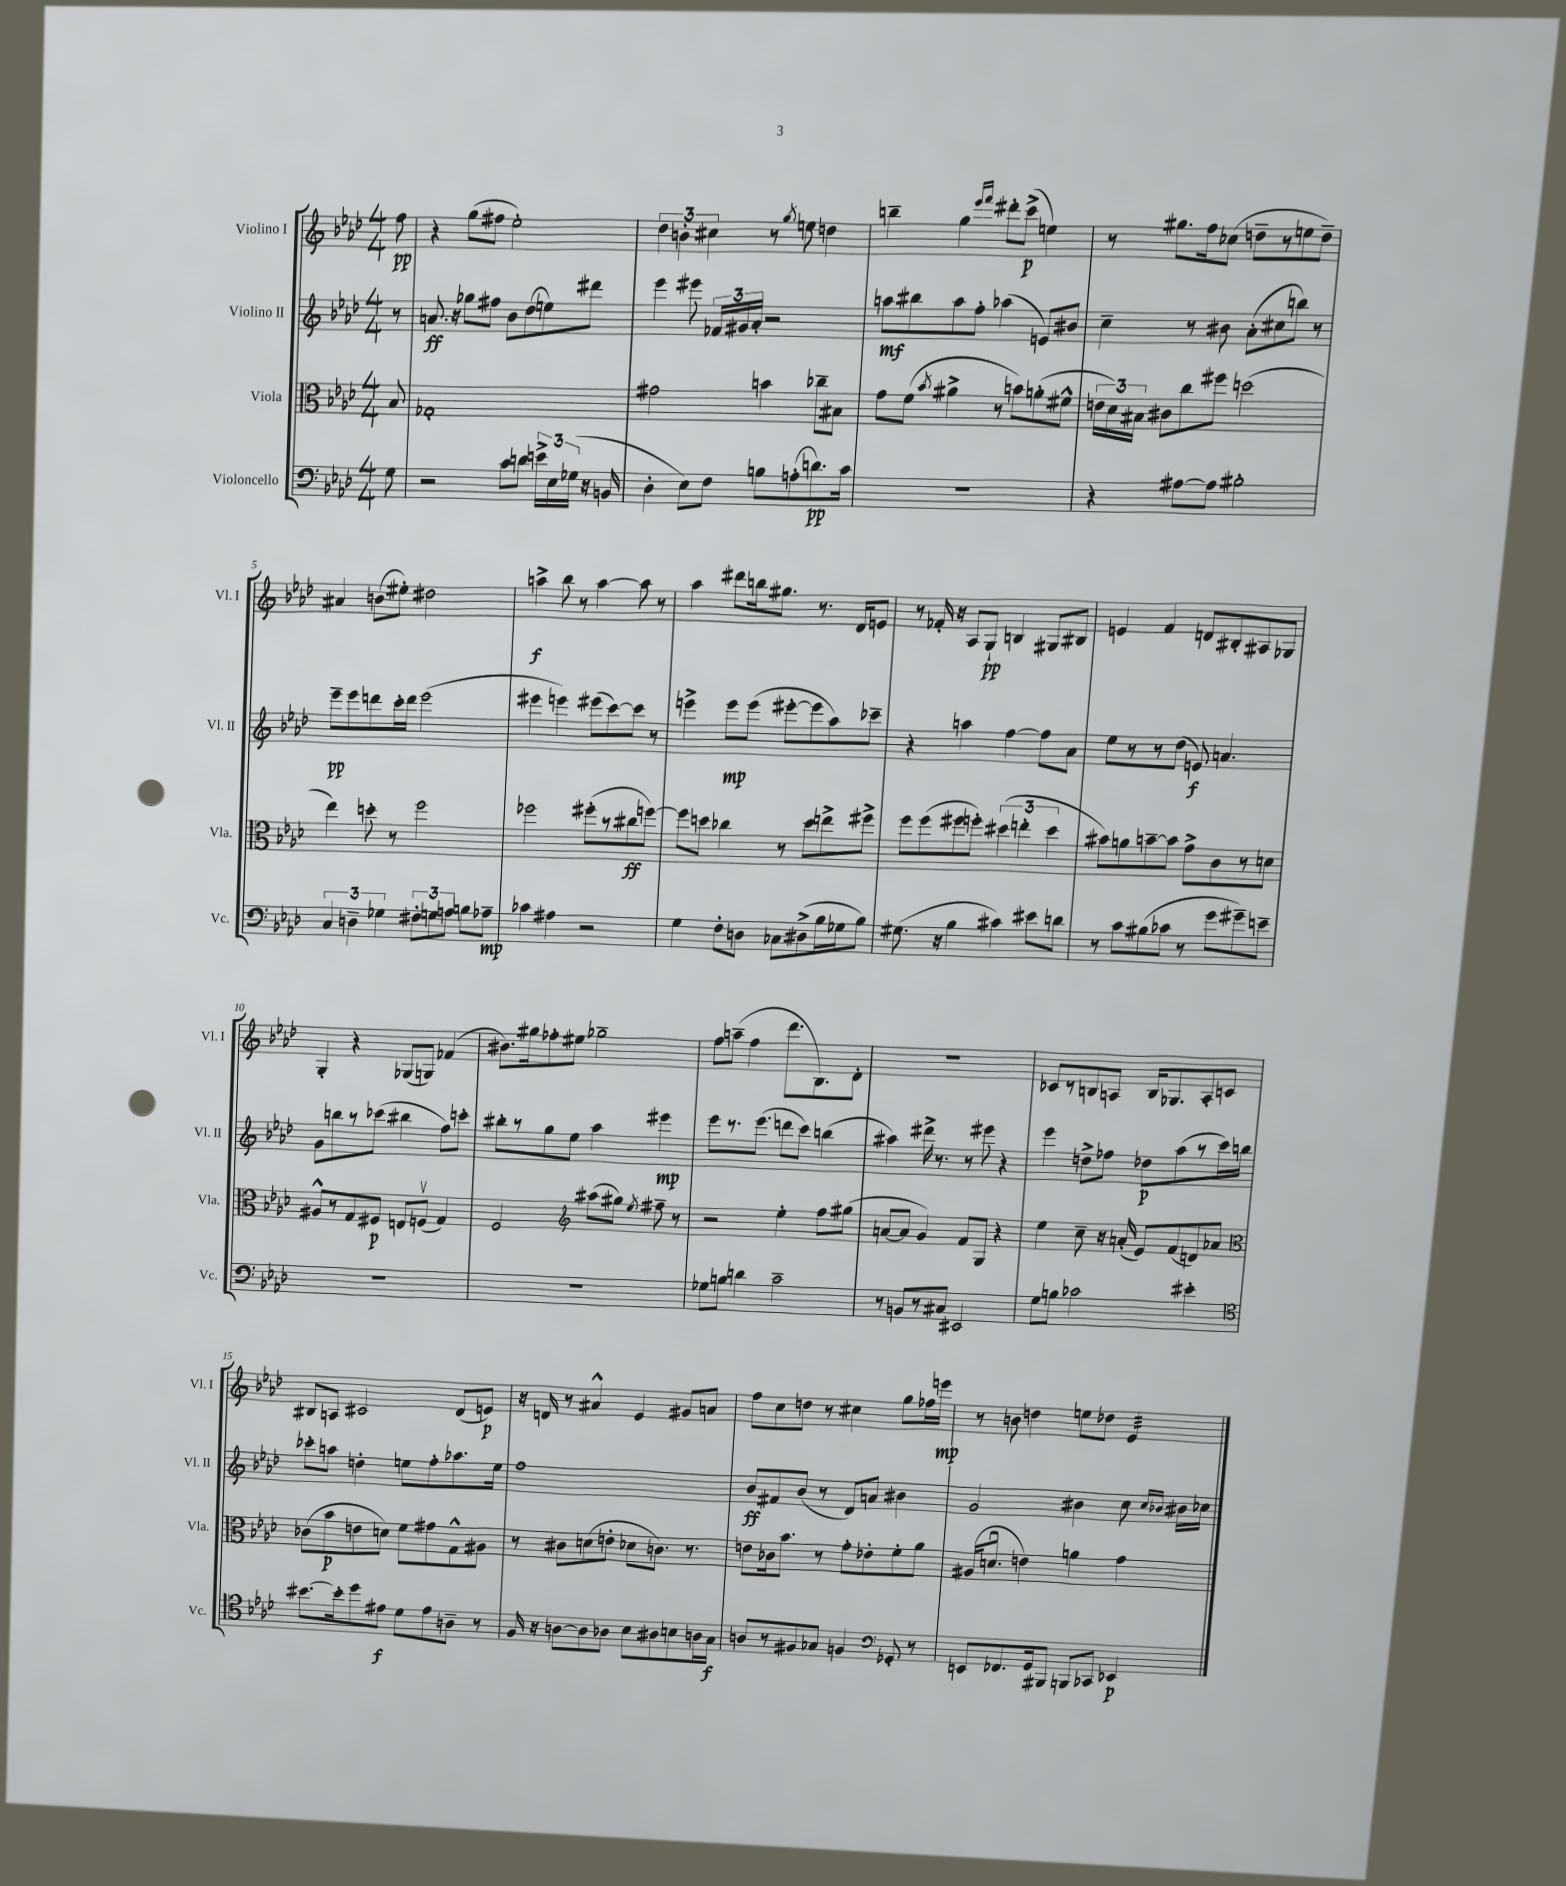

**kern	**dynam	**kern	**dynam	**kern	**dynam	**kern	**dynam
*part4	*part4	*part3	*part3	*part2	*part2	*part1	*part1
*staff4	*staff4	*staff3	*staff3	*staff2	*staff2	*staff1	*staff1
*I"Violoncello	*	*I"Viola	*	*I"Violino II	*	*I"Violino I	*
*I'Vc.	*	*I'Vla.	*	*I'Vl. II	*	*I'Vl. I	*
*clefF4	*	*clefC3	*	*clefG2	*	*clefG2	*
*k[b-e-a-d-]	*	*k[b-e-a-d-]	*	*k[b-e-a-d-]	*	*k[b-e-a-d-]	*
*M4/4	*	*M4/4	*	*M4/4	*	*M4/4	*
=	=	=	=	=	=	=	=
8G\	.	8B-/	.	8r	.	8ff\	pp
=1	=1	=1	=1	=1	=1	=1	=1
2r	.	1G-X'	.	8.an/	ff	4r	.
.	.	.	.	16r	.	.	.
.	.	.	.	8gg-X\L	.	(8gg\L	.
.	.	.	.	8ff#X\J	.	8ff#X\J	.
8c\L	.	.	.	8b-\L	.	2ee-'\)	.
8dn\J	.	.	.	(8dd-\	.	.	.
24en^\LL	.	.	.	8een\)	.	.	.
24E-\	.	.	.	.	.	.	.
(24G-X\JJ	.	.	.	.	.	.	.
16r	.	.	.	8ddd#X\J	.	.	.
16BBn/	.	.	.	.	.	.	.
=2	=2	=2	=2	=2	=2	=2	=2
4D-'\	.	2g#X\	.	4eee-\	.	6dd-\	.
.	.	.	.	.	.	6bn'\	.
8E-\L)	.	.	.	8eee#X\	.	.	.
.	.	.	.	.	.	6cc#X\	.
8F\J	.	.	.	24f-X/LL	.	.	.
.	.	.	.	24g#X/	.	.	.
.	.	.	.	24a-'/JJ	.	.	.
8Bn\L	.	4bn\	.	2r	.	8r	.
.	.	.	.	.	.	8qgg/	.
(8An'\	.	.	.	.	.	8een\	.
8.dn\)	pp	8cc-X~\L	.	.	.	4ddn\	.
.	.	8B#X\J	.	.	.	.	.
16c\Jk	.	.	.	.	.	.	.
=3	=3	=3	=3	=3	=3	=3	=3
1r	.	8g\L	.	8aan\L	mf	4bbn~\	.
.	.	(8f\J	.	8bb#X\	.	.	.
.	.	8qb-/	.	.	.	.	.
.	.	4a#X^\	.	8aa\	.	4gg\	.
.	.	.	.	8ff'\J	.	.	.
.	.	.	.	.	.	16qqeee-/LL	.
.	.	.	.	.	.	16qqfff/JJ	.
.	.	8r	.	(4aa-X\	.	8ddd#X'\L	.
.	.	8bn\L)	.	.	.	(8ccc^\J	p
.	.	(8an'\	.	8en/L)	.	4een\)	.
.	.	8f#X^^\J	.	8b#X/J	.	.	.
=4	=4	=4	=4	=4	=4	=4	=4
4r	.	24en\LL	.	4cc~\	.	8r	.
.	.	24d-\)	.	.	.	.	.
.	.	24B#X\JJ	.	.	.	.	.
.	.	8c#X\L	.	.	.	8.gg#X\L	.
[8A#X\L	.	8cc\	.	8r	.	.	.
.	.	.	.	.	.	16ff\k	.
8A#\J]	.	8ff#X\J	.	8b#X\	.	(8cc-X\J	.
2B#X'\	.	(2ddn\	.	(8a-'\L	.	8ddn~\L	.
.	.	.	.	8cc#X\	.	8r	.
.	.	.	.	8bbn\J)	.	8een\	.
.	.	.	.	8r	.	8dd~\J)	.
!!LO:LB:g=z
=5	=5	=5	=5	=5	=5	=5	=5
6C/	.	4ee-\)	.	8eee-~\L	pp	4a#X/	.
.	.	.	.	8eee-\	.	.	.
6Dn~\	.	.	.	.	.	.	.
.	.	8ddn'\	.	8dddn\	.	(8bn\L	.
6G-X\	.	.	.	.	.	.	.
.	.	8r	.	16ccc'\L	.	8ee#X'\J)	.
.	.	.	.	16ddd\JJ	.	.	.
12F#X'\L	.	2ff\	.	(2eee-\	.	2dd#X\	.
12Gn\	.	.	.	.	.	.	.
12An\J	.	.	.	.	.	.	.
8Bn\L	.	.	.	.	.	.	.
8A-X~\J	mp	.	.	.	.	.	.
=6	=6	=6	=6	=6	=6	=6	=6
4c-X\	.	2ff-X\	.	4eee#X\	.	4aan^\	f
4A#X\	.	.	.	4eeen\)	.	8bb-\	.
.	.	.	.	.	.	8r	.
2r	.	(8ff#X'\L	.	(8eee#X\L	.	[4aa\	.
.	.	8r	.	[8ccc\)	.	.	.
.	.	8cc#X\	ff	8ccc\J]	.	8aa\]	.
.	.	[8ffn\J)	.	8r	.	8r	.
=7	=7	=7	=7	=7	=7	=7	=7
4G\	.	8ff\L]	.	4eeen^\	.	4aa-\	.
.	.	8ddn\J	.	.	.	.	.
8F'\L	.	4cc-X\	.	8eee\L	mp	8ddd#X\L	.
8Dn\J	.	.	.	(8eee\J	.	16bbn\k	.
.	.	.	.	.	.	8.gg#X\J	.
8C-X\L	.	8r	.	[8eee#X'\L	.	.	.
(8D#X^\	.	8dd\L	.	8eee#\]	.	8.r	.
16B-\L	.	8een^\	.	8aa-\)	.	.	.
16G-X\J	.	.	.	.	.	16d-/KL	.
8B-\J)	.	8ff#X^\J	.	8ccc-X~\J	.	8en/J	.
=8	=8	=8	=8	=8	=8	=8	=8
(8.G#X\	.	8ff\L	.	4r	.	8r	.
.	.	(8ff\	.	.	.	16f-X'/	.
16r	.	.	.	.	.	16r	.
4B-\	.	8ff#X\	.	4aan\	.	8A-/L	.
.	.	8ffn'\J)	.	.	.	8G`/J	pp
4c#X\)	.	(6dd#X\	.	[4ff\	.	4Bn/	.
.	.	6een'\	.	.	.	.	.
8e#X\L	.	.	.	8ff\L]	.	8G#X/L	.
.	.	6dd#\	.	.	.	.	.
8dn\J	.	.	.	8a-\J	.	8B#X/J	.
=9	=9	=9	=9	=9	=9	=9	=9
8r	.	8b#X\L)	.	8ee-\L	.	4en/	.
8c\L	.	8an\	.	8r	.	.	.
(8B#X\	.	[8bn~\	.	8r	.	4f/	.
8c-X\J	.	8b\J]	.	(8dd-\J	.	.	.
8r	.	8g^\L	.	8en/)	f	8dn/L	.
8g\L	.	8c\	.	4.an/	.	8B#X'/	.
8g#X~\)	.	8r	.	.	.	8A#X/	.
8en~\J	.	8dn\J	.	.	.	8G-X/J	.
!!LO:LB:g=z
=10	=10	=10	=10	=10	=10	=10	=10
1r	.	8A#X^^/L	.	8g\L	.	4G'/	.
.	.	8r	.	8bbn\	.	.	.
.	.	8G/	.	8r	.	4r	.
.	.	8F#X/J	p	(8ccc-X\J	.	.	.
.	.	8En/L	.	4bb#X\	.	(8G-X/L	.
.	.	(8Fnv/J	.	.	.	8Gn/J)	.
.	.	4G/)	.	8ff\L)	.	(4f-X/	.
.	.	.	.	8cccn'\J	.	.	.
=11	=11	=11	=11	=11	=11	=11	=11
1r	.	2F/	.	8bb#X'\L	.	8.b#X\L)	.
.	.	.	.	8r	.	.	.
.	.	.	.	.	.	16gg#X\k	.
.	.	.	.	8gg\	.	8ff-X'\	.
.	.	.	.	8ee-\J	.	8ee#X\J	.
*	*	*clefG2	*	*	*	*	*
.	.	(8aa#X\L	.	4aa-\	.	2gg-X~\	.
.	.	8gg#X\J)	.	.	.	.	.
.	.	8qee-/	.	.	.	.	.
.	.	8ff#X~\	.	4eee#X\	mp	.	.
.	.	8r	.	.	.	.	.
=12	=12	=12	=12	=12	=12	=12	=12
8G-X\L	.	2r	.	8eee-\L	.	8ff\L	.
8Bn\J	.	.	.	8.r	.	(8aan~\J	.
4dn\	.	.	.	.	.	4ff\	.
.	.	.	.	(8.eee-\J	.	.	.
2c~\	.	4ee-'\	.	8dddn\L	.	8.ddd-\L	.
.	.	.	.	8ccc\J)	.	.	.
.	.	.	.	.	.	8.B-\)	.
.	.	8ff\L	.	(4bbn\	.	.	.
.	.	(8gg#X\J	.	.	.	8d-'\J	.
=13	=13	=13	=13	=13	=13	=13	=13
8r	.	[8an/L	.	4aa#X\)	.	1r	.
8BBn/L	.	8a/J]	.	.	.	.	.
8r	.	4g/)	.	16ddd#X^\	.	.	.
.	.	.	.	8.r	.	.	.
8C#X/J	.	.	.	.	.	.	.
2EE#X/	.	8f/L	.	8r	.	.	.
.	.	8G/J	.	8eee#X\	.	.	.
.	.	4r	.	4r	.	.	.
=14	=14	=14	=14	=14	=14	=14	=14
8G\L	.	4ee-\	.	4eee-\	.	8c-X/L	.
8Bn\J	.	.	.	.	.	8r	.
2c-X\	.	8cc~\	.	8ddn^\L	.	8Bn/	.
.	.	16r	.	8ff-X\J	.	8An/J	.
.	.	(16an'/	.	.	.	.	.
.	.	8e-/L)	.	8dd-X\L	p	16B/KL	.
.	.	.	.	.	.	8.G-X/	.
.	.	(8f/	.	(8aa-\	.	.	.
4e#X'\	.	8dn/)	.	8r	.	8A'/	.
.	.	8a-X/J	.	16ccc\L)	.	8cn/J	.
.	.	.	.	16bbn\JJ	.	.	.
!!LO:LB:g=z
=15	=15	=15	=15	=15	=15	=15	=15
*clefC4	*	*clefC3	*	*	*	*	*
[8.b#X\L	.	(8c-X\L	.	8ccc-X'\L	.	8B#X/L	.
.	.	8b-\	p	8aan\J	.	8An/J	.
16b#'\k]	.	.	.	.	.	.	.
8dd-\	.	8en\	.	4ddn'\	.	2c#X/	.
8e#X\J	f	8dn\J)	.	.	.	.	.
8d-\L	.	8f\L	.	8een\L	.	.	.
8e#\	.	8g#X\	.	8ff'\	.	.	.
8An~\J	.	8G^^\	.	8.aa-X\	.	(8d-/L	.
8r	.	8A#X\J	.	.	.	8en/J)	p
.	.	.	.	16ee\Jk	.	.	.
=16	=16	=16	=16	=16	=16	=16	=16
16F/	.	8r	.	1ff	.	16r	.
16r	.	.	.	.	.	16dn/	.
[8An\L	.	8c#X\L	.	.	.	8r	.
8A\]	.	(8dn\	.	.	.	4a#X^^/	.
8A-X\J	.	8en'\J	.	.	.	.	.
8B-\L	.	8d-X\L	.	.	.	4e-/	.
8A#X\	.	8.cn\J)	.	.	.	.	.
8Bn\	.	.	.	.	.	8g#X/L	.
.	.	8.r	.	.	.	.	.
16An\L	.	.	.	.	.	8an/J	.
16G\JJ	f	.	.	.	.	.	.
=17	=17	=17	=17	=17	=17	=17	=17
8An/L	.	8en\L	.	8b-/L	ff	8ff\L	.
8r	.	16c-X\k	.	8f#X/	.	8cc\	.
.	.	8.b-\J	.	.	.	.	.
8F#X/	.	.	.	(8b-/J	.	8ddn\J	.
8G-X/J	.	8r	.	8r	.	8r	.
4Fn/	.	8g'\L	.	8d-/L)	.	4cc#X\	.
.	.	8e-X'\	.	8an/J	.	.	.
*clefF4	*	*	*	*	*	*	*
8GG-X'/	.	8f'\	.	4b#X\	.	8gg\L	.
8r	.	8a-\J	.	.	.	16ff-X\L	.
.	.	.	.	.	.	16eeen\JJ	mp
=18	=18	=18	=18	=18	=18	=18	=18
8EEn/L	.	(16A#X/KL	.	2g/	.	8r	.
.	.	8.dnu/J	.	.	.	.	.
8.FF-X/	.	.	.	.	.	8bn\	.
.	.	4en\)	.	.	.	4ddn\	.
16GG/k	.	.	.	.	.	.	.
8BBB#X/J	.	.	.	.	.	.	.
8BBBn/L	.	4an\	.	4b#X\	.	8een\L	.
8CC-X/J	.	.	.	.	.	8dd-X\J	.
*	*	*	*	*	*	*tremolo	*
4EE-X/	p	4g\	.	8cc\	.	32e-/LLL	.
.	.	.	.	.	.	32e-/	.
.	.	.	.	.	.	32e-/	.
.	.	.	.	.	.	32e-/	.
.	.	.	.	16qqcc/LL	.	.	.
.	.	.	.	16qqb-X/JJ	.	.	.
.	.	.	.	16b#X\LL	.	32e-/	.
.	.	.	.	.	.	32e-/	.
.	.	.	.	16cc-X\JJ	.	32e-/	.
.	.	.	.	.	.	32e-/JJJ	.
*	*	*	*	*	*	*Xtremolo	*
==	==	==	==	==	==	==	==
*-	*-	*-	*-	*-	*-	*-	*-
